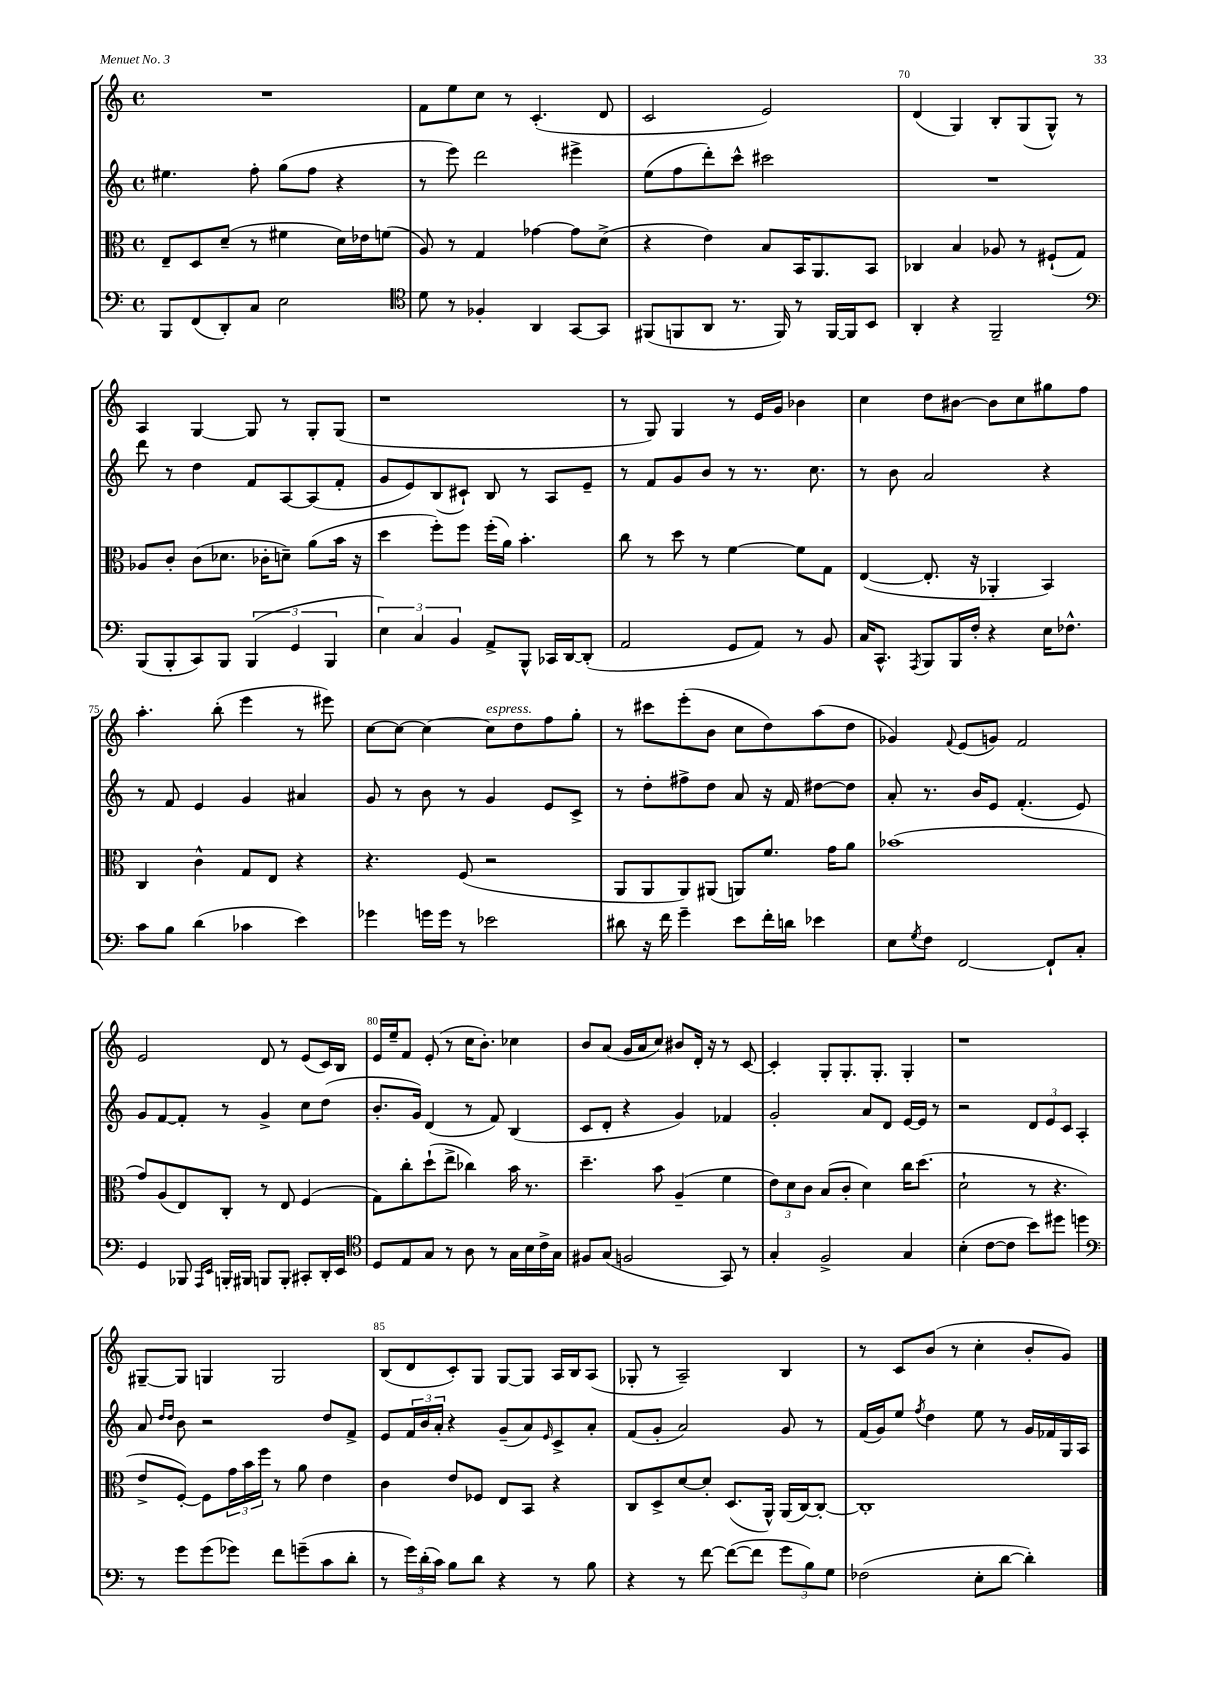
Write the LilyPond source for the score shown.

<<
\new StaffGroup <<
\new Staff = "s0" {
    \clef treble \key c \major \defaultTimeSignature \time 4/4
    R1 |
    f'8 e''8 c''8 r8 c'4.-.( d'8 |
    c'2 e'2) |
    d'4( g4) b8-. g8( g8-^) r8 |
    a4 g4~ g8 r8 g8-. g8( |
    r1 |
    r8 g8) g4 r8 e'16 g'16 bes'4 |
    c''4 d''8 bis'8~ bis'8 c''8 gis''8 f''8 |
    a''4.-. b''8-.( e'''4 r8 eis'''8) |
    c''8~ c''8~ c''4~ c''8^\markup { \italic "espress." } d''8 f''8 g''8-. |
    r8 cis'''8 e'''8-.( b'8 c''8 d''8) a''8( d''8 |
    ges'4) \appoggiatura { f'8 } e'8( g'8) f'2 |
    e'2 d'8 r8 e'8( c'16) b16 |
    e'16 e''16-- f'8 e'8-.( r8 c''16 b'8.-.) ces''4 |
    b'8 a'8( g'16 a'16 c''8) bis'8 d'16-. r16 r8 c'8~ |
    c'4-. g8-. g8.-. g8.-. g4-. |
    r1 |
    gis8~-- gis8 g4 g2 |
    b8( d'8 c'8-.) g8 g8~ g8 a16 b16 a8( |
    ges8-. r8 a2--) b4 |
    r8 c'8 b'8( r8 c''4-. b'8-. g'8) \bar "|." |
}
\new Staff = "s1" {
    \clef treble \key c \major \defaultTimeSignature \time 4/4
    eis''4. f''8-. g''8( f''8 r4 |
    r8 e'''8) d'''2 eis'''4-> |
    e''8( f''8 d'''8-.) c'''8-^ cis'''2 |
    R1 |
    d'''8 r8 d''4 f'8 a8~ a8( f'8-. |
    g'8 e'8) b8( cis'8-!) b8 r8 a8 e'8-- |
    r8 f'8 g'8 b'8 r8 r8. c''8. |
    r8 b'8 a'2 r4 |
    r8 f'8 e'4 g'4 ais'4 |
    g'8 r8 b'8 r8 g'4 e'8 c'8-> |
    r8 d''8-. fis''8-> d''8 a'8 r16 f'16 dis''8~ dis''8 |
    a'8-. r8. b'16 e'8 f'4.-.( e'8) |
    g'8 f'8~ f'8-. r8 g'4-> c''8 d''8( |
    b'8.-. g'16) d'4( r8 f'8) b4( |
    c'8 d'8-. r4 g'4) fes'4 |
    g'2-. a'8 d'8 e'16~ e'16 r8 |
    r2 \tuplet 3/2 { d'8 e'8 c'8 } a4-. |
    a'8 \grace { d''16 d''16 } b'8 r2 d''8 f'8-> |
    e'8 \tuplet 3/2 { f'16 b'16 a'16-. } r4 g'8--( a'8) \grace { e'16 } c'8-> a'8-. |
    f'8( g'8-. a'2) g'8 r8 |
    f'16( g'16) e''8 \acciaccatura { f''8 } d''4 e''8 r8 g'16 fes'16 g16 a16 \bar "|." |
}
\new Staff = "s2" {
    \clef alto \key c \major \defaultTimeSignature \time 4/4
    e8-- d8 d'8--( r8 fis'4 d'16) ees'16 f'8( |
    a8) r8 g4 ges'4~ ges'8 d'8->( |
    r4 e'4) b8 b,16 a,8. b,8 |
    ces4 b4 aes8 r8 fis8-!( g8) |
    aes8 c'8-. c'8( des'8. ces'16-. d'8--) a'8( b'16 r16 |
    d''4 f''8-.) f''8 f''16-.( a'16) b'4.-. |
    c''8 r8 d''8 r8 f'4~ f'8 g8 |
    e4~( e8.-. r16 aes,4-. b,4) |
    c4 c'4-^ g8 e8 r4 |
    r4. f8( r2 |
    a,8 a,8 a,8) ais,8( a,8) f'8. g'16 a'8 |
    bes'1( |
    g'8) a8( e8) c8-. r8 e8 f4( |
    g8) c''8-. d''8-!( e''8-> ces''4) b'16 r8. |
    d''4.-- b'8 a4--( f'4 |
    \tuplet 3/2 { e'8) d'8 c'8 } b8( c'8-. d'4) c''16 d''8.( |
    d'2-! r8 r4. |
    e'8-> f8~-.) f8 \tuplet 3/2 { g'16 b'16 f''16 } r8 a'8 e'4 |
    c'4 e'8 fes8 e8 b,8 r4 |
    c8 d8-> d'8~ d'8-. d8.( a,16-^) a,16( c16~) c8~-. |
    c1-. \bar "|." |
}
\new Staff = "s3" {
    \clef bass \key c \major \defaultTimeSignature \time 4/4
    b,,8 f,8( d,8-.) c8 e2 |
    \clef tenor d'8 r8 fes4-. a,4 g,8~ g,8 |
    fis,8( f,8 a,8 r8. f,16) r8 f,16~ f,16 b,8 |
    a,4-. r4 f,2-- |
    \clef bass b,,8( b,,8-. c,8) b,,8 \tuplet 3/2 { b,,4( g,4 b,,4 } |
    \tuplet 3/2 { e4) c4 b,4 } a,8-> b,,8-^ ces,16 d,16~ d,8-.( |
    a,2 g,8 a,8) r8 b,8 |
    c16 c,8.-^ \acciaccatura { a,,8 } b,,8 b,,16 f16-. r4 e16 fes8.-^ |
    c'8 b8 d'4( ces'4 e'4) |
    ges'4 g'16 g'16 r8 ees'2 |
    dis'8 r16 f'16 g'4-- e'8 f'16-. d'16 ees'4 |
    e8 \acciaccatura { g8 } f8 f,2~ f,8-! c8-. |
    g,4 bes,,8 \grace { a,,16 e,16 } b,,16-. bis,,16 b,,8 b,,8-. cis,8-. d,16-. e,16 |
    \clef tenor d8 e8 g8 r8 a8 r8 g16 b16 c'16-> g16 |
    fis8 g8( f2 g,8) r8 |
    g4-. f2-> g4 |
    b4-.( c'8~ c'8 b'8) dis''8 d''4 |
    \clef bass r8 g'8 g'8( ges'8) f'8 g'8--( c'8 d'8-. |
    r8 \tuplet 3/2 { g'16) d'16-.( c'16) } b8 d'8 r4 r8 b8 |
    r4 r8 f'8~ f'8~( f'8 \tuplet 3/2 { g'8 b8) g8 } |
    fes2( e8-. d'8~ d'4-.) \bar "|." |
}
>>
>>
\layout { \context { \Score currentBarNumber = #67 \override BarNumber.break-visibility = ##(#f #t #t) barNumberVisibility = #(every-nth-bar-number-visible 5) } }
